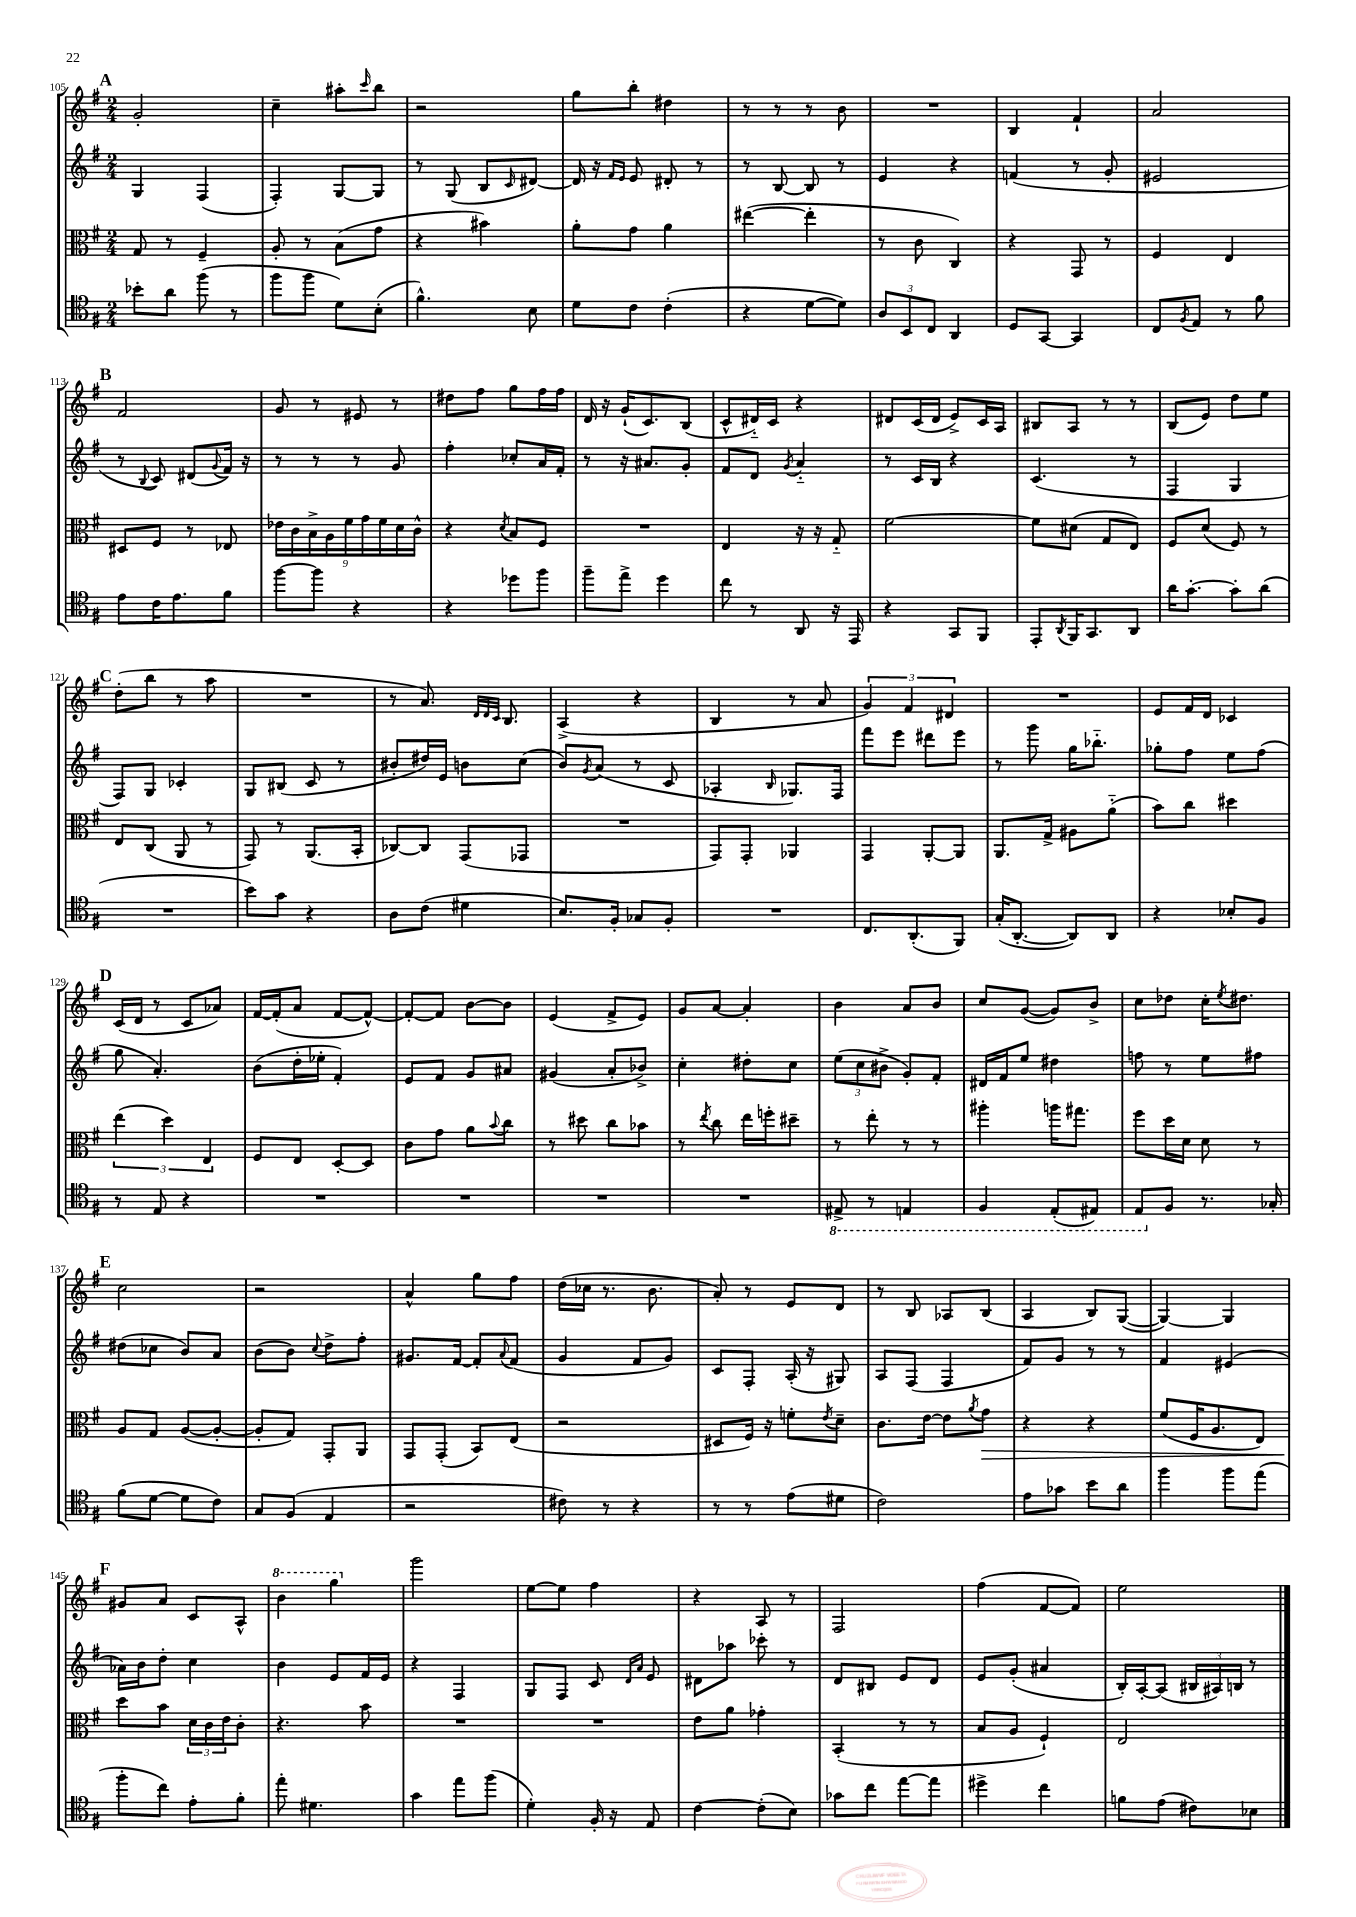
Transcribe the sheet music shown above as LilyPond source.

<<
\new StaffGroup <<
\new Staff = "s0" {
    \clef treble \key g \major \numericTimeSignature \time 2/4
    \mark \markup { \bold "A" } g'2-. |
    c''4-- ais''8-. \grace { c'''16 } b''8 |
    r2 |
    g''8 b''8-. dis''4 |
    r8 r8 r8 b'8 |
    R2 |
    b4 fis'4-! |
    a'2 |
    \mark \markup { \bold "B" } fis'2 |
    g'8 r8 eis'8 r8 |
    dis''8 fis''8 g''8 fis''16 fis''16 |
    d'16 r16 g'16-!( c'8.) b8( |
    c'8-^ dis'16-_) c'16 r4 |
    dis'8 c'16( dis'16 e'8->) c'16 a16 |
    bis8 a8 r8 r8 |
    b8( e'8) d''8 e''8 |
    \mark \markup { \bold "C" } d''8-.( b''8 r8 a''8 |
    R2 |
    r8 a'8.) \grace { d'32 d'32 c'32 } b8. |
    a4->( r4 |
    b4 r8 a'8 |
    \tuplet 3/2 { g'4) fis'4 dis'4 } |
    R2 |
    e'8 fis'16 d'16 ces'4 |
    \mark \markup { \bold "D" } c'16( d'16 r8 c'8 aes'8) |
    fis'16~ fis'16-.( a'8 fis'8~ fis'8~-^) |
    fis'8~-. fis'8 b'8~ b'8 |
    e'4( fis'8-> e'8) |
    g'8 a'8~ a'4-. |
    b'4 a'8 b'8 |
    c''8 g'8~( g'8) b'8-> |
    c''8 des''8 c''16-. \acciaccatura { e''8 } dis''8. |
    \mark \markup { \bold "E" } c''2 |
    r2 |
    a'4-^ g''8 fis''8 |
    d''16( ces''16 r8. b'8. |
    a'8-.) r8 e'8 d'8 |
    r8 b8 aes8 b8( |
    a4 b8) g8~( |
    g4~) g4 |
    \mark \markup { \bold "F" } gis'8 a'8 c'8 a8-^ |
    \ottava #1 b''4 g'''4 \ottava #0 |
    g'''2 |
    e''8~ e''8 fis''4 |
    r4 a8 r8 |
    fis2 |
    fis''4( fis'8~ fis'8) |
    e''2 \bar "|." |
}
\new Staff = "s1" {
    \clef treble \key g \major \numericTimeSignature \time 2/4
    \mark \markup { \bold "A" } g4 fis4( |
    fis4-.) g8~ g8 |
    r8 g8( b8 \grace { c'16 } dis'8~) |
    dis'16 r16 \grace { fis'16 e'16 } e'8 dis'8-. r8 |
    r8 b8~ b8 r8 |
    e'4 r4 |
    f'4( r8 g'8-. |
    eis'2 |
    \mark \markup { \bold "B" } r8 \appoggiatura { b8 } c'8) dis'8( \appoggiatura { g'8 } fis'16) r16 |
    r8 r8 r8 g'8 |
    fis''4-. ces''8-. a'16 fis'16-. |
    r8 r16 ais'8. g'8-. |
    fis'8 d'8 \acciaccatura { g'8 } a'4-_ |
    r8 c'16 b16 r4 |
    c'4.( r8 |
    fis4 g4 |
    \mark \markup { \bold "C" } fis8) g8 ces'4-. |
    g8 bis8( c'8 r8 |
    bis'8-. dis''16) e'16 b'8 c''8( |
    b'8) \acciaccatura { g'8 } a'8( r8 c'8 |
    aes4-. \grace { b16 } ges8.) fis16 |
    fis'''8 e'''8 dis'''8 e'''8 |
    r8 g'''8 g''16 bes''8.-_ |
    ges''8-. fis''8 e''8 fis''8( |
    \mark \markup { \bold "D" } g''8 a'4.-.) |
    b'8( d''16-. ees''16-. fis'4-.) |
    e'8 fis'8 g'8 ais'8 |
    gis'4( a'8-. bes'8->) |
    c''4-. dis''8-. c''8 |
    \tuplet 3/2 { e''8( c''8 bis'8-> } g'8-.) fis'8-. |
    dis'16 fis'16 e''8 dis''4 |
    f''8 r8 e''8 fis''8 |
    \mark \markup { \bold "E" } dis''8( ces''8 b'8) a'8 |
    b'8( b'8) \appoggiatura { c''8 } d''8-> fis''8-. |
    gis'8. fis'16~ fis'8-. \appoggiatura { a'8 } fis'8( |
    g'4 fis'8 g'8) |
    c'8 fis8-. a16-.( r16 gis8) |
    a8 fis8( fis4 |
    fis'8) g'8 r8 r8 |
    fis'4 eis'4( |
    \mark \markup { \bold "F" } aes'16) b'16 d''8-. c''4 |
    b'4 e'8 fis'16 e'16 |
    r4 fis4 |
    g8 fis8 c'8 \grace { d'16 a'16 } e'8 |
    dis'8 aes''8 ces'''8-. r8 |
    d'8 bis8 e'8 d'8 |
    e'8 g'8-.( ais'4 |
    b16-.) a16~-. a8( \tuplet 3/2 { bis16 ais16) b16 } r8 \bar "|." |
}
\new Staff = "s2" {
    \clef alto \key g \major \numericTimeSignature \time 2/4
    \mark \markup { \bold "A" } g8 r8 fis4-- |
    a8-. r8 b8( g'8 |
    r4 bis'4) |
    a'8-. g'8 a'4 |
    eis''4~( eis''4-. |
    r8 c'8 c4) |
    r4 g,8 r8 |
    fis4 e4 |
    \mark \markup { \bold "B" } dis8 fis8 r8 ees8 |
    \tuplet 9/8 { ees'16 c'16 b16-> a16 fis'16 g'16 fis'16 d'16 c'16-^ } |
    r4 \acciaccatura { d'8 } b8 fis8 |
    R2 |
    e4 r16 r16 g8-_ |
    fis'2~ |
    fis'8 dis'8( g8 e8) |
    fis8 d'8( fis8) r8 |
    \mark \markup { \bold "C" } e8 c8( a,8 r8 |
    g,8) r8 a,8.( b,16-. |
    ces8~) ces8 g,8( ges,8 |
    R2 |
    g,8) g,8-. aes,4 |
    g,4 a,8~-. a,8 |
    a,8. g16-> ais8 a'8-_( |
    b'8) c''8 dis''4 |
    \mark \markup { \bold "D" } \tuplet 3/2 { e''4( d''4) e4 } |
    fis8 e8 d8~-. d8 |
    c'8 g'8 a'8 \appoggiatura { b'8 } c''8 |
    r8 dis''8 c''8 bes'8 |
    r8 \acciaccatura { e''8 } c''8 e''16 f''16-. dis''8-- |
    r8 e''8-. r8 r8 |
    ais''4-. a''16 gis''8. |
    fis''8 d''16 d'16 d'8 r8 |
    \mark \markup { \bold "E" } a8 g8 a8~( a8~-. |
    a8-. g8) g,8-. a,8 |
    g,8 g,8-.( b,8) e8( |
    r2 |
    dis8 fis16) r16 f'8-. \acciaccatura { e'8 } d'8-- |
    c'8. e'16~ e'8 \acciaccatura { a'8 } g'8\> |
    r4 r4 |
    fis'8( fis16 a8. e8) |
    \mark \markup { \bold "F" } d''8\! b'8 \tuplet 3/2 { d'16 c'16 e'16 } c'8-. |
    r4. b'8 |
    R2 |
    R2 |
    e'8 a'8 ges'4-. |
    b,4-.( r8 r8 |
    b8 a8 fis4-!) |
    e2 \bar "|." |
}
\new Staff = "s3" {
    \clef tenor \key g \major \numericTimeSignature \time 2/4
    \mark \markup { \bold "A" } bes'8-. a'8 fis''8( r8 |
    fis''8 fis''8 d'8) b8-.( |
    fis'4.-^) b8 |
    d'8 c'8 c'4-.( |
    r4 d'8~ d'8) |
    \tuplet 3/2 { a8 b,8 c8 } a,4 |
    d8 g,8~ g,4 |
    c8 \acciaccatura { fis8 } e8 r8 fis'8 |
    \mark \markup { \bold "B" } e'8 c'16 e'8. fis'8 |
    fis''8~ fis''8 r4 |
    r4 des''8 fis''8 |
    fis''8-- e''8-> d''4 |
    c''8 r8 a,8 r16 e,16 |
    r4 g,8 fis,8 |
    e,8-. \acciaccatura { a,8 } fis,16 g,8. a,8 |
    a'16 g'8.~-. g'8-. a'8( |
    \mark \markup { \bold "C" } R2 |
    b'8) g'8 r4 |
    a8 c'8( dis'4 |
    b8.) fis16-. ges8 fis8-. |
    R2 |
    c8. a,8.-.( fis,8) |
    g16-.( a,8.~-. a,8) a,8 |
    r4 bes8-. fis8 |
    \mark \markup { \bold "D" } r8 e8 r4 |
    R2 |
    R2 |
    R2 |
    R2 |
    \ottava #-1 eis,8-> r8 e,4 |
    fis,4 e,8-.( eis,8) |
    e,8 \ottava #0 fis8 r8. ges16-. |
    \mark \markup { \bold "E" } fis'8( d'8~ d'8 c'8) |
    g8 fis8( e4 |
    r2 |
    cis'8) r8 r4 |
    r8 r8 e'8( dis'8 |
    c'2) |
    e'8 ges'8 b'8 a'8 |
    fis''4 fis''8 e''8( |
    \mark \markup { \bold "F" } fis''8-. c''8) e'8-. fis'8-. |
    e''8-. dis'4. |
    g'4 e''8 fis''8( |
    d'4-.) fis16-. r16 e8 |
    c'4~ c'8-.( b8) |
    ges'8 c''8 e''8~ e''8 |
    dis''4-> c''4 |
    f'8 e'8( cis'8) bes8 \bar "|." |
}
>>
>>
\layout { \context { \Score currentBarNumber = #105 } }
